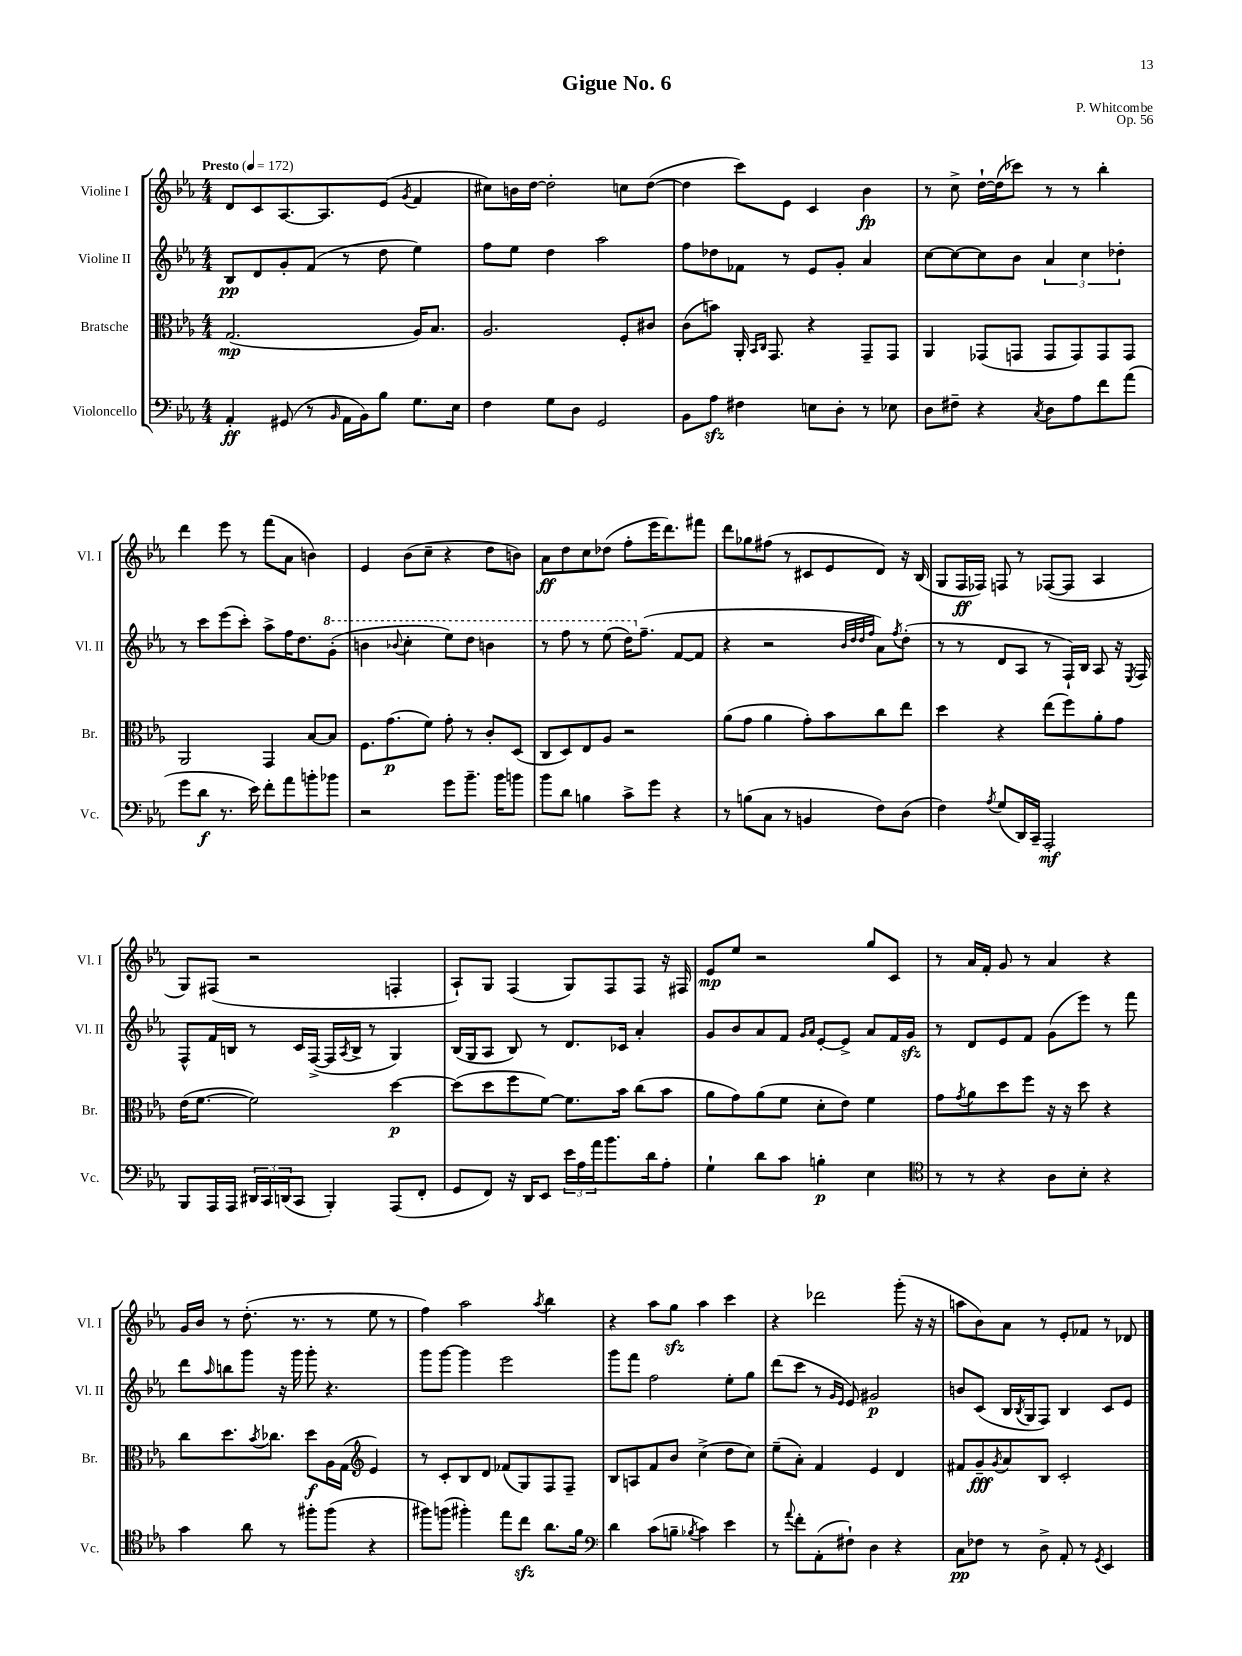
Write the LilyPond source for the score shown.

\header { title = "Gigue No. 6" composer = "P. Whitcombe" opus = "Op. 56" }
<<
\new StaffGroup <<
\new Staff = "s0" \with { instrumentName = "Violine I" shortInstrumentName = "Vl. I" } {
    \clef treble \key ees \major \numericTimeSignature \time 4/4 \tempo "Presto" 4 = 172
    d'8 c'8 aes8.~ aes8. ees'8( \acciaccatura { g'8 } f'4 |
    cis''8) b'16 d''16~ d''2-. c''8 d''8~( |
    d''4 c'''8) ees'8 c'4 bes'4\fp |
    r8 c''8-> d''16~-! d''16( ces'''8) r8 r8 bes''4-. |
    d'''4 ees'''8 r8 f'''8( aes'8 b'4) |
    ees'4 bes'8( c''8-- r4 d''8 b'8) |
    aes'8\ff d''8 c''8 des''8( f''8-. ees'''16 d'''8.) fis'''8 |
    d'''8 ges''8 fis''8( r8 cis'8 ees'8 d'8) r16 bes16( |
    g8 f16\ff fes16) f8 r8 fes8~( fes8 aes4 |
    g8) fis8( r2 f4-. |
    aes8-!) g8 f4( g8) f8 f8 r16 fis16 |
    ees'8\mp ees''8 r2 g''8 c'8 |
    r8 aes'16 f'16-. g'8 r8 aes'4 r4 |
    g'16 bes'16 r8 d''8.-.( r8. r8 ees''8 r8 |
    f''4) aes''2 \acciaccatura { aes''8 } bes''4 |
    r4 aes''8 g''8\sfz aes''4 c'''4 |
    r4 des'''2 g'''8-.( r16 r16 |
    a''8 bes'8) aes'8 r8 ees'8-. fes'8 r8 des'8 \bar "|." |
}
\new Staff = "s1" \with { instrumentName = "Violine II" shortInstrumentName = "Vl. II" } {
    \clef treble \key ees \major \numericTimeSignature \time 4/4
    bes8\pp d'8 g'8-. f'8( r8 d''8 ees''4) |
    f''8 ees''8 d''4 aes''2 |
    f''8 des''8 fes'8 r8 ees'8 g'8-. aes'4 |
    c''8~ c''8~ c''8 bes'8 \tuplet 3/2 { aes'4 c''4 des''4-. } |
    r8 c'''8 ees'''8( c'''8-.) aes''8-> f''16 d''8. \ottava #1 g''8-.( |
    b''4 \appoggiatura { bes''8 } c'''4-. ees'''8) d'''8 b''4 |
    r8 f'''8 r8 ees'''8( d'''16) \ottava #0 f''8.--( f'8~ f'8 |
    r4 r2 \grace { bes'32 d''32 d''32 f''32 } aes'8) \acciaccatura { f''8 } d''8-.( |
    r8 r8 d'8 aes8 r8 f16-!) bes16 aes8 r16 \acciaccatura { ees8 } f16 |
    f8-^ f'16 b16 r8 c'16 f16~->( f16 \acciaccatura { aes8 } b16-> r8 g4) |
    bes16( g16 aes8 bes8) r8 d'8. ces'16 aes'4-. |
    g'8 bes'8 aes'8 f'8 \grace { g'16 aes'16 } ees'8~-. ees'8-> aes'8 f'16 g'16\sfz |
    r8 d'8 ees'8 f'8 g'8( ees'''8) r8 f'''8 |
    d'''8 \grace { aes''16 } b''8 g'''8 r16 g'''16 g'''8-. r4. |
    g'''8 g'''8~ g'''4 ees'''2 |
    g'''8 f'''8 f''2 ees''8-. g''8 |
    d'''8( c'''8 r8 \grace { g'16 ees'16 } ees'8) gis'2\p |
    b'8 c'8( bes16 \acciaccatura { bes8 } g16 f8) bes4 c'8 ees'8 \bar "|." |
}
\new Staff = "s2" \with { instrumentName = "Bratsche" shortInstrumentName = "Br." } {
    \clef alto \key ees \major \numericTimeSignature \time 4/4
    g2.\mp( aes16) bes8. |
    aes2. f8-. cis'8 |
    c'8( b'8) aes,16-. \grace { bes,16 c16 } g,8. r4 g,8-- g,8 |
    aes,4 ges,8( g,8 g,8 g,8) g,8 g,8 |
    aes,2 g,4 bes8~ bes8 |
    f8. g'8.\p( f'8) g'8-. r8 c'8-. d8( |
    c8 d8) ees8 aes8 r2 |
    aes'8( g'8 aes'4 g'8-.) bes'8 c''8 ees''8 |
    d''4 r4 ees''8( f''8) aes'8-. g'8 |
    ees'16( f'8.~ f'2) d''4~\p |
    d''8( d''8 f''8 f'8~) f'8. bes'16 c''8( bes'8 |
    aes'8 g'8) aes'8( f'8 d'8-. ees'8) f'4 |
    g'8 \acciaccatura { g'8 } aes'8 d''8 f''8 r16 r16 d''8 r4 |
    c''8 d''8. \acciaccatura { bes'8 } ces''8. d''8\f aes16 g16( \clef treble ees'4) |
    r8 c'8-. bes8 d'8 fes'8( g8) f8 f8-- |
    bes8 a8 f'8 bes'8 c''4->( d''8 c''8) |
    ees''8--( aes'8-.) f'4 ees'4 d'4 |
    fis'8 g'8--\fff \acciaccatura { g'8 } aes'8 bes8 c'2-. \bar "|." |
}
\new Staff = "s3" \with { instrumentName = "Violoncello" shortInstrumentName = "Vc." } {
    \clef bass \key ees \major \numericTimeSignature \time 4/4
    aes,4-.\ff gis,8( r8 \grace { bes,16 } aes,16 bes,16) bes8 g8. ees16 |
    f4 g8 d8 g,2 |
    bes,8 aes8\sfz fis4 e8 d8-. r8 ees8 |
    d8 fis8-- r4 \acciaccatura { c8 } d8 aes8 f'8 aes'8( |
    g'8 d'8\f r8. ees'16) f'8-. aes'8 b'8-. bes'8 |
    r2 g'8 bes'8.-- bes'16 b'8 |
    bes'8 d'8 b4 c'8-> g'8 r4 |
    r8 b8( c8 r8 b,4 f8) d8( |
    f4) \acciaccatura { aes8 } g8( d,16) c,16-- aes,,2-.\mf |
    bes,,8 aes,,16 aes,,16 \tuplet 3/2 { dis,16 c,16 d,16( } c,8 bes,,4-.) aes,,8( f,8-. |
    g,8 f,8) r16 d,16 ees,8 \tuplet 3/2 { ees'16 aes16 aes'16 } bes'8. d'16 aes8-. |
    g4-! d'8 c'8 b4-.\p ees4 |
    \clef tenor r8 r8 r4 aes8 bes8-. r4 |
    g'4 aes'8 r8 fis''8-. fis''8( r4 |
    fis''8) f''8( fis''4-.) ees''8 c''8\sfz aes'8. f'16 |
    \clef bass d'4 c'8( b8-- \acciaccatura { bes8 } c'4) ees'4 |
    r8 \appoggiatura { aes'8 } f'8-. aes,8-.( fis8-!) d4 r4 |
    c8\pp fes8 r8 d8-> aes,8-. r8 \acciaccatura { g,8 } ees,4 \bar "|." |
}
>>
>>
\layout { \context { \Score \remove "Bar_number_engraver" } }
